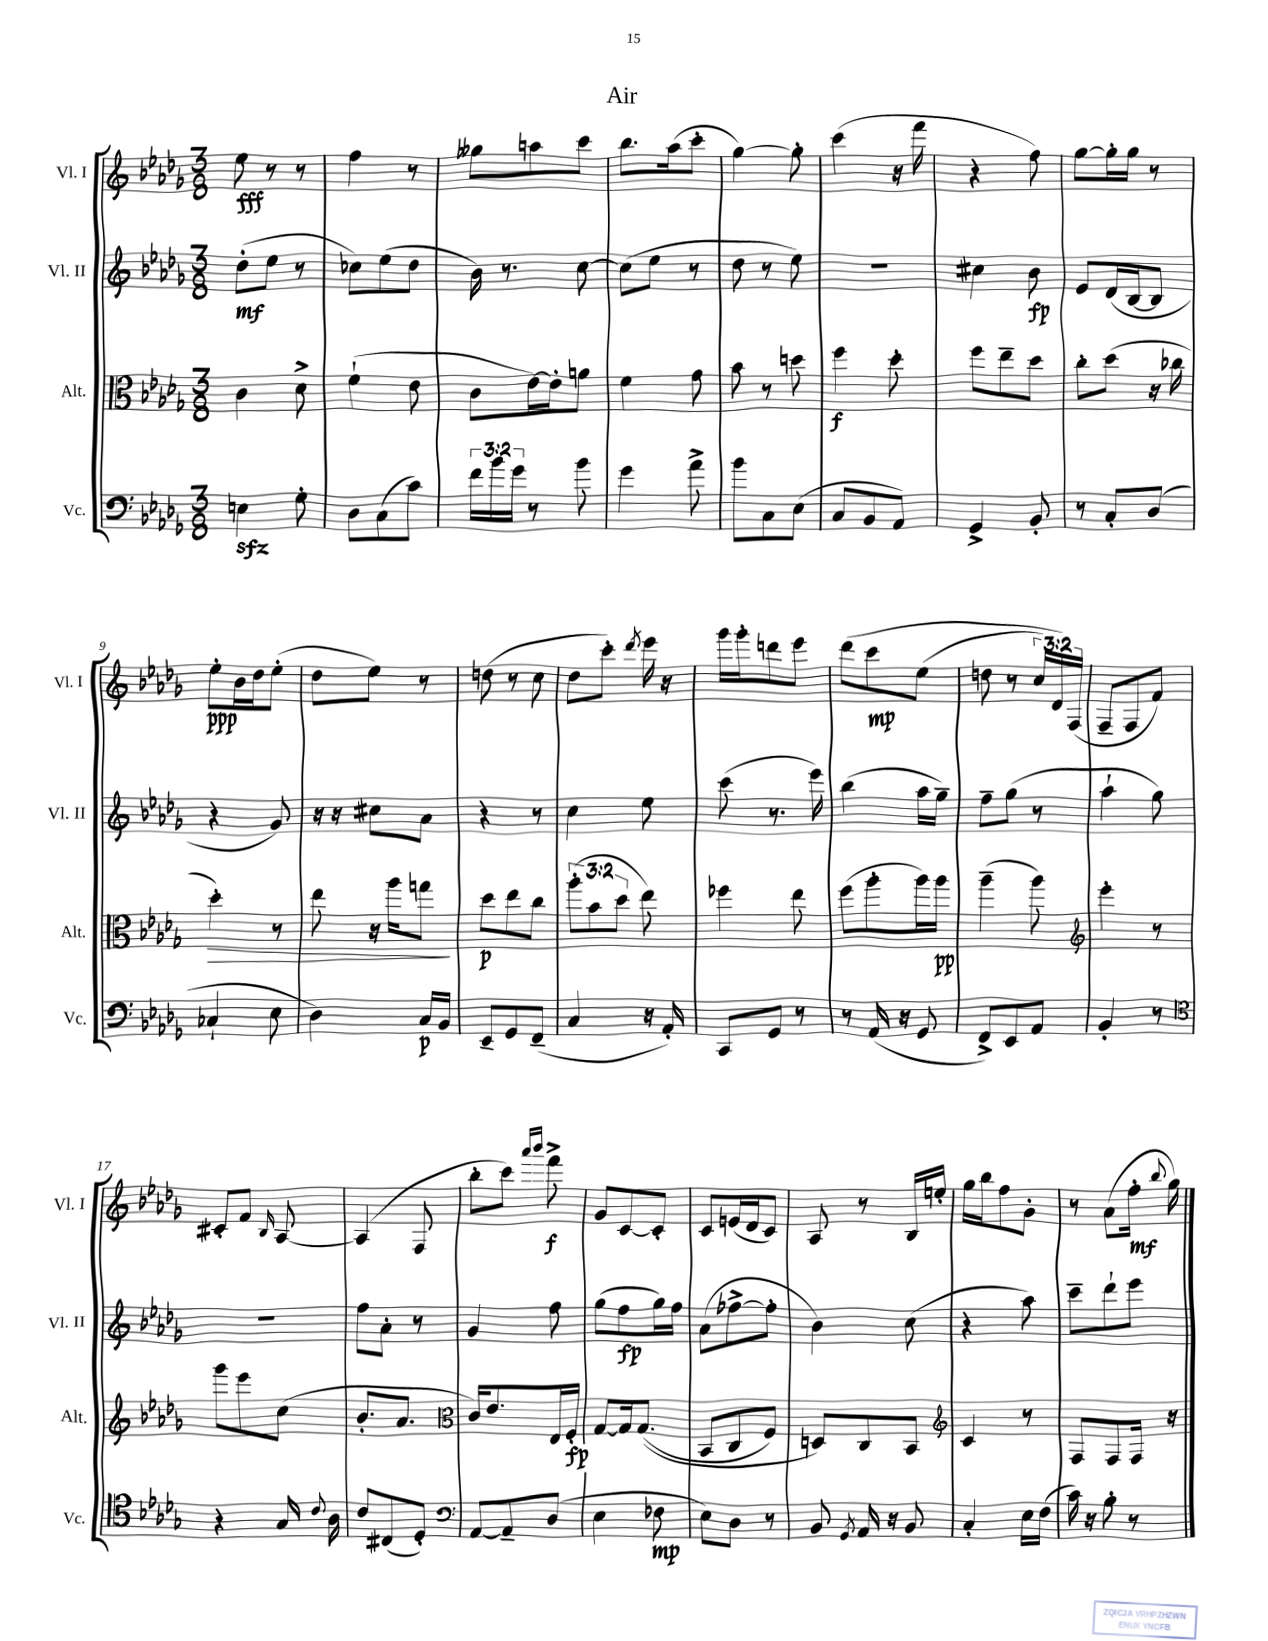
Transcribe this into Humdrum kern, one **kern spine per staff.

**kern	**kern	**kern	**kern
*staff4	*staff3	*staff2	*staff1
*clefF4	*clefC3	*clefG2	*clefG2
*k[b-e-a-d-g-]	*k[b-e-a-d-g-]	*k[b-e-a-d-g-]	*k[b-e-a-d-g-]
*M3/8	*M3/8	*M3/8	*M3/8
4E\	4c\	(8dd-'\L	8ee-\
.	.	8ee-\J	8r
8G-'\	8d-^\	8r	8r
=	=	=	=
8D-\L	(4f`\	8cc-\L)	4ff\
(8C\	.	(8ee-\	.
8c\J)	8e-\	8dd-\J	8r
=	=	=	=
24f\LL	8c\L	16b-\)	8gg--\L
24b-\	.	.	.
.	.	8.r	.
24g-\JJ	.	.	.
8r	[16e-\L)	.	8aa\
.	16e-'\]J	.	.
8b-\	8a\J	[8cc\	8ccc\J
=	=	=	=
4g-\	4f\	(8cc\]L	8.bb-\L
.	.	8ee-\J	.
.	.	.	(16aa-\k
8a-^\	8g-\	8r	8ccc'\J
=	=	=	=
8b-\L	8b-\	8dd-\	[4gg-\)
8C\	8r	8r	.
(8E-\J	8dd\	8ee-\)	8gg-'\]
=	=	=	=
8C/L	4ff\	4.r	(4ccc\
8BB-/	.	.	.
8AA-/J)	8dd-'\	.	16r
.	.	.	16fff\
=	=	=	=
4GG-^/	8ff\L	4cc#\	4r
.	8ee-~\	.	.
8BB-'/	8dd-\J	8b-\	8ff\)
=	=	=	=
8r	8cc'\L	8e-/L	[8gg-\L
8C'/L	(8dd-\J	(16d-/L	16gg-'\]L
.	.	[16B-/J	16gg-\JJ
(8D-/J	16r	8B-/]J	8r
.	16cc-\	.	.
=	=	=	=
4C-`/	4dd-'\)	4r	8ee-'\L
.	.	.	16b-\L
.	.	.	16dd-\J
8E-\	8r	8g-/)	(8ee-'\J
=	=	=	=
4D-\)	8ee-\	16r	8dd-\L
.	.	16r	.
.	16r	8cc#\L	8ee-\J)
.	16aa-\LK	.	.
16C/LL	8gg\J	8a-\J	8r
16BB-/JJ	.	.	.
=	=	=	=
8EE-~/L	8dd-\L	4r	(8dd\
8GG-/	8ee-\	.	8r
(8FF~/J	8cc\J	8r	8cc\
=	=	=	=
4C/	(12aa-'\L	4cc\	8dd-\L
.	12b-\	.	.
.	.	.	8ccc'\J)
.	12dd-\J	.	.
.	.	.	8qddd-/
16r	8ee-\)	8ee-\	16eee-\
16AA-'/)	.	.	16r
=	=	=	=
8CC/L	4ff-\	(8ccc\	16ggg-\LL
.	.	.	16ggg-'\J
8GG-/J	.	8.r	8ddd\
8r	8ee-\	.	8eee-\J
.	.	16eee-\)	.
=	=	=	=
8r	(8ff\L	(4bb-\	&(8ddd-\L
(16AA-/	8aa-'\	.	8ccc\
16r	.	.	.
8GG-/	16aa-\L)	16aa-\LL	(8ee-\J
.	16aa-\JJ	16gg-~\JJ)	.
=	=	=	=
8FF^/L)	(4aa-~\	8ff~\L	8dd\
8EE-/	.	(8gg-\J	8r
8AA-/J	8aa-\)	8r	24cc/LL)
.	.	.	24d-/&)
.	.	.	(24F/JJ
=	=	=	=
*	*clefG2	*	*
4BB-'/	4eee-'\	4aa-`\	8F~/L
.	.	.	8F/
8r	8r	8gg-\)	8f/J)
=	=	=	=
*clefC4	*	*	*
4r	8ggg-\L	4.r	8c#'/L
.	8eee-\	.	8f/J
.	.	.	16qqB-/
16G-/	(8cc\J	.	[8A-/
8qqc/	.	.	.
16A-\	.	.	.
=	=	=	=
8c/L	8.b-'/L	8ff\L	(4A-/]
(8C#/	.	8a-'\J	.
.	8.a-/J	.	.
8D-'/J)	.	8r	8F/
=	=	=	=
*clefF4	*clefC3	*	*
[8AA-/L	16c/LK)	4g-/	8bb-'\L
.	8.e-/	.	.
8AA-~/]	.	.	8ccc\J)
.	.	.	16qqaaa-/LL
.	.	.	16qqbbb-/JJ
(8D-/J	16E-/L	8ff\	8fff^\
.	16F'/JJ	.	.
=	=	=	=
4E-\	[8G-/L	(8gg-\L	8g-/L
.	16G-/]k	8ff\	[8c/
.	&((8.G-/J	.	.
8F-\	.	16gg-\L)	8c'/]J
.	.	16ff\JJ	.
=	=	=	=
8E-\L)	8BB-/L	(8a-\L	8c/L
8D-\J	8C/	[8ff-^\	(16e/L
.	.	.	16d-/J
8r	8F/J)	8ff-'\]J	8c/J)
=	=	=	=
8BB-/	8D/L&)	4b-\)	8A-/
8qGG-/	.	.	.
16AA-/	8C/	.	8r
16r	.	.	.
8BB-/	8BB-/J	(8cc\	16B-/LL
.	.	.	16ee'/JJ
=	=	=	=
*	*clefG2	*	*
4C'/	4c/	4r	16gg-\LL
.	.	.	16bb-\J
.	.	.	8ff\
16E-\LL	8r	8aa-\)	8g-'\J
(16F\JJ	.	.	.
=	=	=	=
16c\)	8F/L	8ccc~\L	8r
16r	.	.	.
8B-'\	8F/	8ddd-`\	(8a-\L
8r	16F/Jk	8eee-\J	16ff'\Jk
.	.	.	8qqbb-/
.	16r	.	16gg-\)
==	==	==	==
*-	*-	*-	*-
